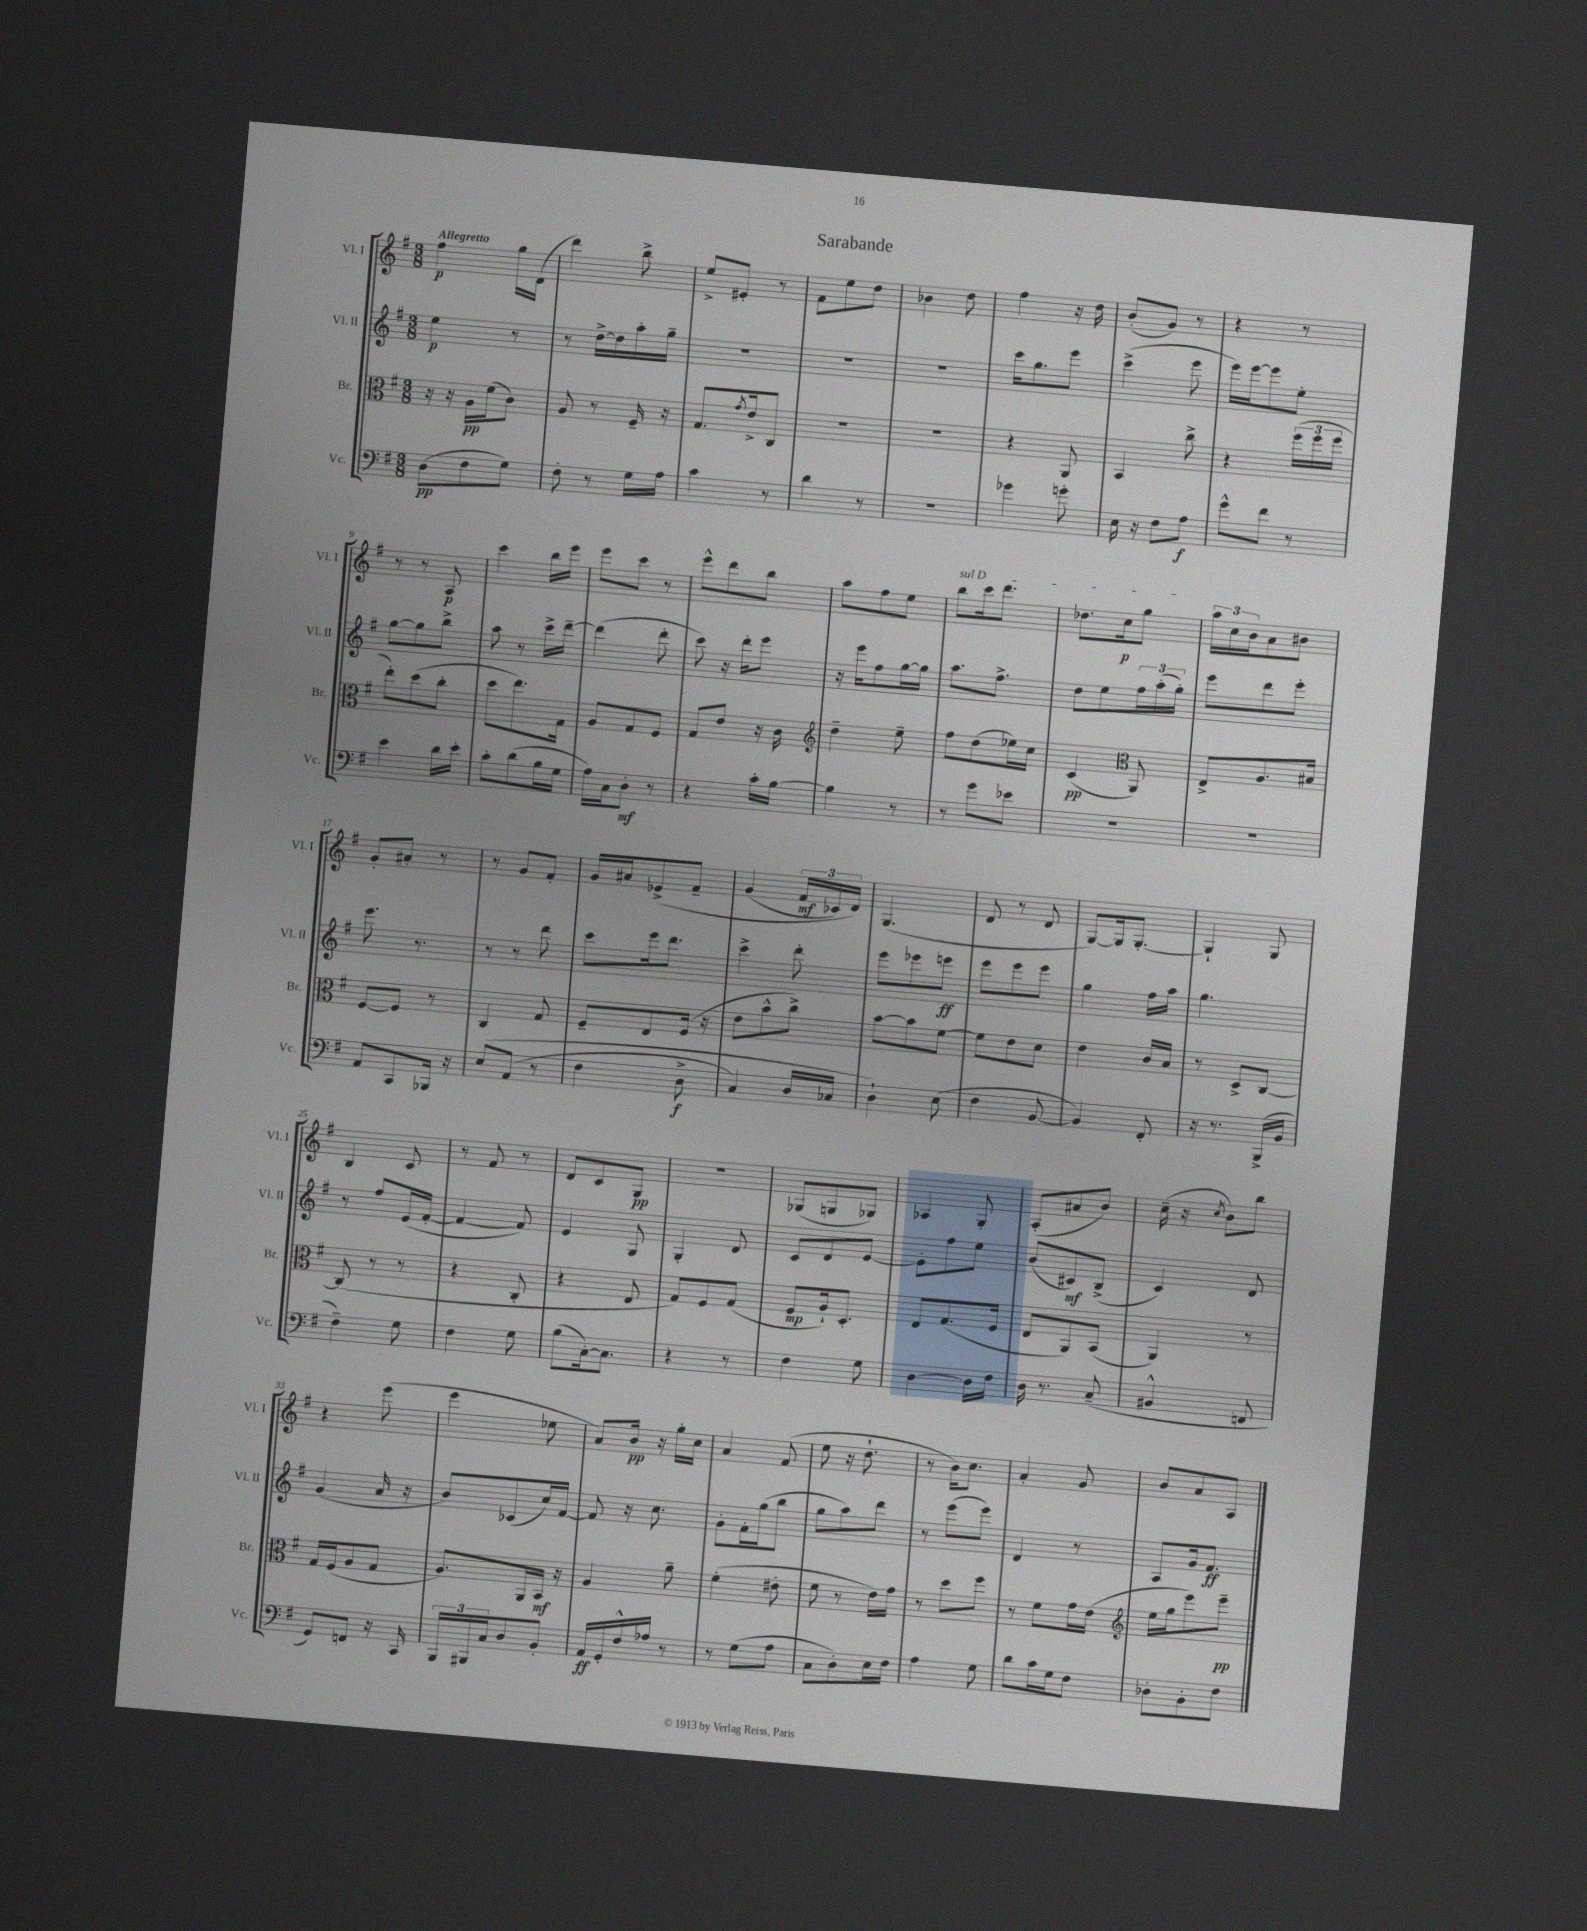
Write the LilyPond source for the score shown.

\header { title = "Sarabande" }
<<
\new StaffGroup <<
\new Staff = "s0" \with { instrumentName = "Vl. I" shortInstrumentName = "Vl. I" } {
    \clef treble \key g \major \numericTimeSignature \time 3/8 \tempo "Allegretto"
    fis''4\p g''16 d'16( |
    d'''4) b''8-> |
    e''8-> eis'8-. r8 |
    fis'8 e''8 d''8 |
    bes'4 d''8 |
    fis''4 r16 d''16 |
    b'8-.( g'8) r8 |
    r4 r8 |
    r8 r8 a8\p |
    c'''4 b''16 e'''16 |
    e'''8 c'''8 r8 |
    e'''8-^ d'''8 b''8 |
    a''8 fis''8 e''8 |
    \once \override TextSpanner.bound-details.left.text = \markup { \italic "sul D" } b''8\startTextSpan c'''16 d'''8. |
    des''8. c''16\p g''8\stopTextSpan |
    \tuplet 3/2 { a''16 c''16 b'16 } a'8 bis'8 |
    g'8-. ais'8-. r8 |
    r8 g'8 fis'8-. |
    g'16 ais'16 ees'8->\( fis'8-- |
    g'4( \tuplet 3/2 { fis'16\mf ces'16) d'16\) } |
    g4.( |
    d'8 r8 d'8 |
    g8~) g16 g8.~-. |
    g4-! g8 |
    b4 c'8 |
    r8 fis'8 r8 |
    d'8 c'8 g8\pp |
    R4. |
    ges8( g8 ges8) |
    aes4 g8-. |
    a8-.( ais'8 b'8) |
    c''16--( r16 \acciaccatura { c''8 } b'8) b''8 |
    r4 e'''8( |
    e'''4 ees''8 |
    a'8) b'16\pp r16 g''16-. c''16 |
    a'4 fis'8( |
    e''8 r16 d''8.-! |
    r8 b'16) c''8. |
    a'4-. g'8 |
    b'8 a'8 a8 \bar "|." |
}
\new Staff = "s1" \with { instrumentName = "Vl. II" shortInstrumentName = "Vl. II" } {
    \clef treble \key g \major \numericTimeSignature \time 3/8
    e''4\p r8 |
    r8 d''16~-> d''16 a''16-. g''16-- |
    R4. |
    R4. |
    R4. |
    c'''16 g''8. e'''8 |
    c'''4->( e'''8 |
    e'''16) e'''16~ e'''8 e''8-. |
    g''8~ g''8 b''8-> |
    a''8 r8 c'''16-> d'''16~-- |
    d'''4( d'''8-. |
    c'''8) r16 d'''16-. e'''8 |
    r16 e'''16 fis''8 g''16~ g''16 |
    a''8. fis''8.-> |
    d''8 e''8 \tuplet 3/2 { fis''16 a''16-.( g''16-.) } |
    e'''8 d'''8 e'''8-. |
    e'''8. r8. |
    r8 r8 d'''8 |
    c'''8 e'''16 d'''8. |
    c'''4-> d'''8-. |
    e'''8 ees'''8 e'''8\ff |
    e'''8 e'''8 e'''8 |
    g''4 fis''16 a''16 |
    g''4. |
    r8 fis''8 e'16( fis'16~-. |
    fis'4~ fis'8) |
    e'4 g8 |
    g4-. d'8 |
    c'8 d'8 e'8~ |
    e'8-. fis''8 e''8 |
    b'8( cis'8\mf) b8->( |
    c'4) d'8 |
    g'4( a'16 r16 |
    b'8) ces'8( c''16) fis'16~ |
    fis'8 r16 c''8. |
    g'8-. fis'16-. g''16( b''8 |
    g''8 a''8) d'''8 |
    r8 e'''8( e'''8) |
    d'4 r8 |
    a8 g'16 fis'8.\ff \bar "|." |
}
\new Staff = "s2" \with { instrumentName = "Br." shortInstrumentName = "Br." } {
    \clef alto \key g \major \numericTimeSignature \time 3/8
    r16 r16 a16\pp fis'16( c'8) |
    a8 r8 fis16-- r16 |
    g8. \acciaccatura { g'8 } e'16-> c8 |
    R4. |
    r4. |
    r4 a,8 |
    b,4 c''8-> |
    r4 \tuplet 3/2 { fis''16( fis''16 fis''16 } |
    e''8-.) d''8( c''8-. |
    d''8 e''8.) g16 |
    a8 g8 fis8 |
    g8 e'8 r16 c'16 |
    \clef treble d''4-- e''8-- |
    fis''8 d''8( ees''16) c''16 |
    c'4\pp( \clef alto a,8) |
    e8-> a8. bis16 |
    fis8~ fis8 r8 |
    c4 g8 |
    fis8-- e8 fis16( r16 |
    e'8 b'8-^ c''8->) |
    b'8~ b'8 fis'8~ |
    fis'8 e'8 d'8 |
    e'4 c'16 b16 |
    r8 d8-> c8~ |
    c8( r8 r8 |
    r4 c8-. |
    r4 e8 |
    g8) fis8 g8( |
    fis8\mp a16-!) d8.-. |
    e8 g8.( fis16 |
    e8 a,8) b,8( |
    a,4) r8 |
    g16 fis16( a8 g8 |
    a8.) a,16 b,16\mf r16 |
    a4 a'8-- |
    fis'4-.( eis'8-. |
    fis'8 r8 e'16) g'16 |
    r8 d''8 fis''8 |
    r8 fis'8 g'16 e'16( |
    \clef treble e''16 g''16 e'''8) e'''8--\pp \bar "|." |
}
\new Staff = "s3" \with { instrumentName = "Vc." shortInstrumentName = "Vc." } {
    \clef bass \key g \major \numericTimeSignature \time 3/8
    d8\pp( fis8 g8) |
    fis8-. r8 g16 a16 |
    c'4 r8 |
    d'4 r8 |
    R4. |
    ges'4 g'8-. |
    e16 r16 fis8 a8\f |
    g'8-^ fis'8 r8 |
    e'4 d'16 e'16-. |
    c'8-. d'8( b16 g16 |
    a16) c16 d8-.\mf r8 |
    r4 c'16-. b16~ |
    b4 r8 |
    r8 g'8 ees'8 |
    R4. |
    R4. |
    a,8 c,8 bes,,16 r16 |
    e8\( a,8( r8 |
    fis4 d8->\f |
    c4) d16 ces16 |
    d4-!\) e8( |
    fis4 b,8~ |
    b,4) fis,8-. |
    r16 r8. b,,16->( b,16 |
    fis4--) g8 |
    fis4 g8 |
    b8( c16~-.) c8. |
    r4 r8 |
    fis4 g8 |
    d4~ d16 fis16 |
    d16 r8. c8--( |
    bis,4-^ f,8 |
    g,8) f,8 r16 c,16 |
    \tuplet 3/2 { b,,16 bis,,16 c16 } d8 b,8-. |
    a,16\ff g,16-. fis16-^ aes16 r8 |
    r8 g8( a8 |
    c8 d8-.) e16 fis16 |
    a4 g8 |
    d'8 c'16 g16 fis8 |
    des8-. b,8-. fis8 \bar "|." |
}
>>
>>
